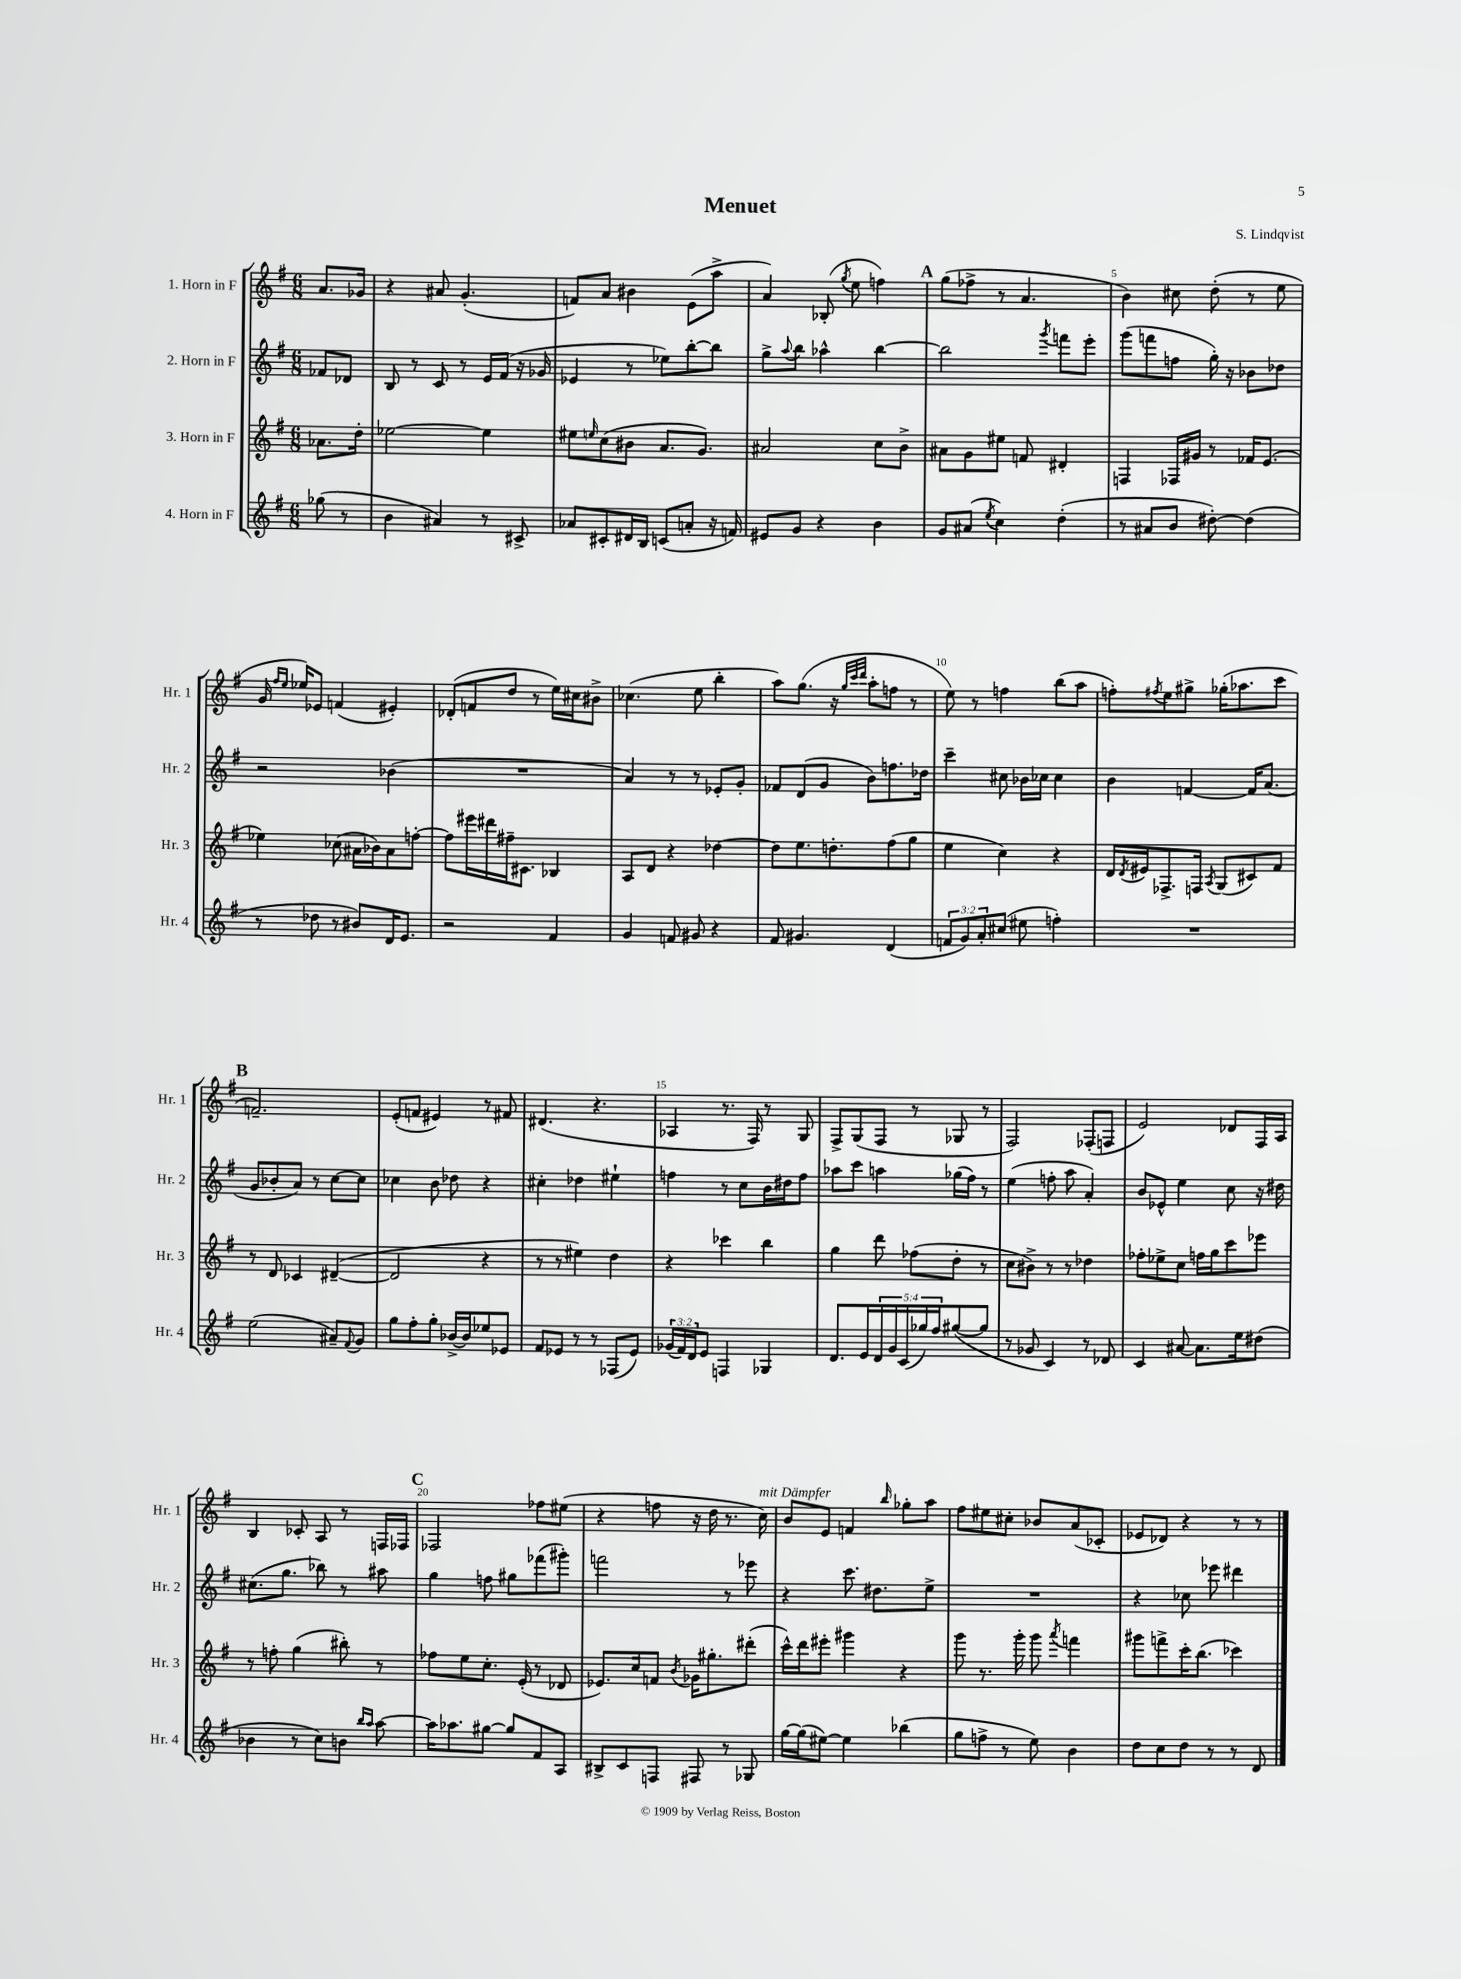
\header { title = "Menuet" composer = "S. Lindqvist" }
<<
\new StaffGroup <<
\new Staff = "s0" \with { instrumentName = "1. Horn in F" shortInstrumentName = "Hr. 1" } {
    \clef treble \key g \major \numericTimeSignature \time 6/8 \partial 4
    a'8. ges'16 |
    r4 ais'8 g'4.-.( |
    f'8) a'8 bis'4 e'8( a''8-> |
    a'4) bes8-.( \acciaccatura { g''8 } e''8 f''4) |
    \mark \markup { \bold "A" } g''8( fes''8-> r8 a'4. |
    b'4) cis''8 d''8-.( r8 e''8 |
    g'16 \grace { fis''16 e''16 } ees''16) ees'8 f'4( eis'4-.) |
    des'8-.( f'8 d''8 r8 e''16) cis''16 bis'8-> |
    ces''4.( e''8 b''4-. |
    a''8) g''8.( r16 \grace { g''32 c'''32 d'''32 } a''8-. f''8 r8 |
    e''8) r8 f''4 b''8( a''8 |
    f''8-.) \acciaccatura { fis''8 } e''8 gis''8-> ges''16-.( aes''8. c'''8 |
    \mark \markup { \bold "B" } f'2.--) |
    e'8-.( f'8 eis'4) r8 fis'8 |
    dis'4.( r4. |
    aes4 r8. fis16) r8 g8 |
    fis8-> g8( fis8 r8 ges8 r8 |
    fis2) fes8-.( f8 |
    e'2) des'8 fis16 a16 |
    b4 ces'8-. a8 r8 f16 fes16 |
    \mark \markup { \bold "C" } fes2 fes''8 eis''8( |
    r4 f''8 r16 d''16 r8. c''16^\markup { \italic "mit Dämpfer" }) |
    b'8 e'8 f'4 \grace { b''16 } ges''8-. a''8 |
    fis''8 eis''8 cis''8-. bes'8 a'8( ces'8-. |
    ees'8 des'8) r4 r8 r8 \bar "|." |
}
\new Staff = "s1" \with { instrumentName = "2. Horn in F" shortInstrumentName = "Hr. 2" } {
    \clef treble \key g \major \numericTimeSignature \time 6/8 \partial 4
    fes'8 des'8 |
    b8 r8 c'8 r8 e'16 fis'16( r16 ges'16 |
    ees'4 r8 ees''8) b''8~-. b''8 |
    g''8-> \appoggiatura { a''8 } b''8 aes''4-^ b''4~ |
    \mark \markup { \bold "A" } b''2 \acciaccatura { g'''8 } f'''8 e'''8-. |
    g'''8( f'''8 f''8 g''16-.) r16 bes'8 des''8 |
    r2 bes'4( |
    R2. |
    a'4) r8 r8 ees'8-. g'8-. |
    fes'8 d'8( g'8 b'8) f''8. des''16 |
    c'''4-- cis''8 bes'16 ces''16 ces''4 |
    b'4 f'4~ f'16 a'8.( |
    \mark \markup { \bold "B" } g'8 bes'8-. a'8) r8 c''8~ c''8 |
    ces''4 b'8 des''8 r4 |
    cis''4-. des''4 eis''4-! |
    f''4 r8 c''8 b'16 dis''16 f''8 |
    aes''8 c'''8 a''4 ges''16( fis''16) r8 |
    e''4( f''8-. a''8 a'4-.) |
    b'8 ees'8-^ e''4 c''8 r16 dis''16 |
    cis''8.( g''8. bes''8) r8 ais''8 |
    \mark \markup { \bold "C" } g''4 f''8 gis''8 fes'''8( gis'''8-.) |
    f'''2 r8 ees'''8 |
    r4 c'''8. dis''8. e''8-> |
    R2. |
    r4 ces''8 ees'''8 dis'''4 \bar "|." |
}
\new Staff = "s2" \with { instrumentName = "3. Horn in F" shortInstrumentName = "Hr. 3" } {
    \clef treble \key g \major \numericTimeSignature \time 6/8 \partial 4
    aes'8. d''16-. |
    ees''2~ ees''4 |
    eis''8 \grace { e''16 } c''8( bis'8 a'8. g'8.) |
    ais'2 c''8 b'8-> |
    \mark \markup { \bold "A" } ais'8 g'8 eis''8 f'8 dis'4-. |
    f4 fes16 gis'16 r8 fes'16 e'8.( |
    ees''4) ces''8( ais'16 bes'16) ais'8 f''8~-. |
    f''8 eis'''16 dis'''16 fis''16-- cis'8. bes4 |
    a8 d'8 r4 des''4~ |
    des''8 e''8. d''8.-. fis''8( g''8 |
    e''4 c''4) r4 |
    d'16 \acciaccatura { d'8 } eis'16 fes8.-> f16 \acciaccatura { a8 } g8( cis'8) fis'8 |
    \mark \markup { \bold "B" } r8 d'8 ces'4 dis'4~--( |
    dis'2 r4 |
    r8 r8 eis''4) d''4 |
    r4 ces'''4 b''4 |
    g''4 d'''8 fes''8( d''8-. r8 |
    c''8 bis'8->) r8 r8 des''4 |
    fes''8-. ees''8-> c''8 f''16 g''16 c'''8 ees'''8 |
    r8 f''8-. g''4( bis''8-.) r8 |
    \mark \markup { \bold "C" } fes''8 e''8 c''8.-. e'16-.( r8 des'8 |
    ees'8.) c''16 f'8 \acciaccatura { b'8 } ges'16 gis''8.-. dis'''8-.( |
    c'''16-^) d'''16 eis'''8-. gis'''4 r4 |
    g'''8 r8. g'''16-. g'''8 \acciaccatura { a'''8 } f'''4 |
    gis'''8 f'''8-> c'''16-. b''8.( ces'''4) \bar "|." |
}
\new Staff = "s3" \with { instrumentName = "4. Horn in F" shortInstrumentName = "Hr. 4" } {
    \clef treble \key g \major \numericTimeSignature \time 6/8 \override Staff.TupletNumber.text = #tuplet-number::calc-fraction-text \partial 4
    ges''8( r8 |
    b'4 ais'4) r8 cis'8-> |
    aes'8 cis'8-. dis'16 b16 c'8( a'8-. r16 f'16) |
    eis'8 g'8 r4 b'4 |
    \mark \markup { \bold "A" } g'8 ais'8( \acciaccatura { e''8 } c''4) d''4-.( |
    r8 ais'8 b'8 dis''8~-.) dis''4( |
    r8 des''8 r8 bis'8) d'16 e'8. |
    r2 fis'4 |
    g'4 f'8 gis'8 r4 |
    fis'8 gis'4. d'4( |
    \tuplet 3/2 { f'8 g'8) a'8-. } cis''8( eis''8 f''4-.) |
    R2. |
    \mark \markup { \bold "B" } e''2( ais'8--) \appoggiatura { fis'8 } g'8 |
    g''8 fis''8-. g''8-. bes'16~-> bes'16 ees''8 ees'8 |
    fis'8 ees'8 r8 r8 fes8( ees'8) |
    \tuplet 3/2 { ges'16( fis'16) d'16 } e'8 f4 ges4 |
    d'8. e'16 \tuplet 5/4 { d'16 g'16 c'16( ges''16) fis''16 } gis''8~( gis''8 |
    r8 ges'8 c'4) r8 des'8 |
    c'4 ais'8~ ais'8. e''16 dis''8( |
    bes'4 r8 c''8) b'8 \grace { b''16 a''16 } a''8~ |
    \mark \markup { \bold "C" } a''16 aes''8. gis''8~ gis''8 fis'8 a8 |
    bis8-> c'8 f8 fis8 r8 ges8 |
    g''16~ g''16( eis''8~) eis''4 bes''4( |
    g''8 f''8-> r8 e''8) b'4 |
    d''8 c''8 d''8 r8 r8 d'8 \bar "|." |
}
>>
>>
\layout { \context { \Score \override BarNumber.break-visibility = ##(#f #t #t) barNumberVisibility = #(every-nth-bar-number-visible 5) } }
